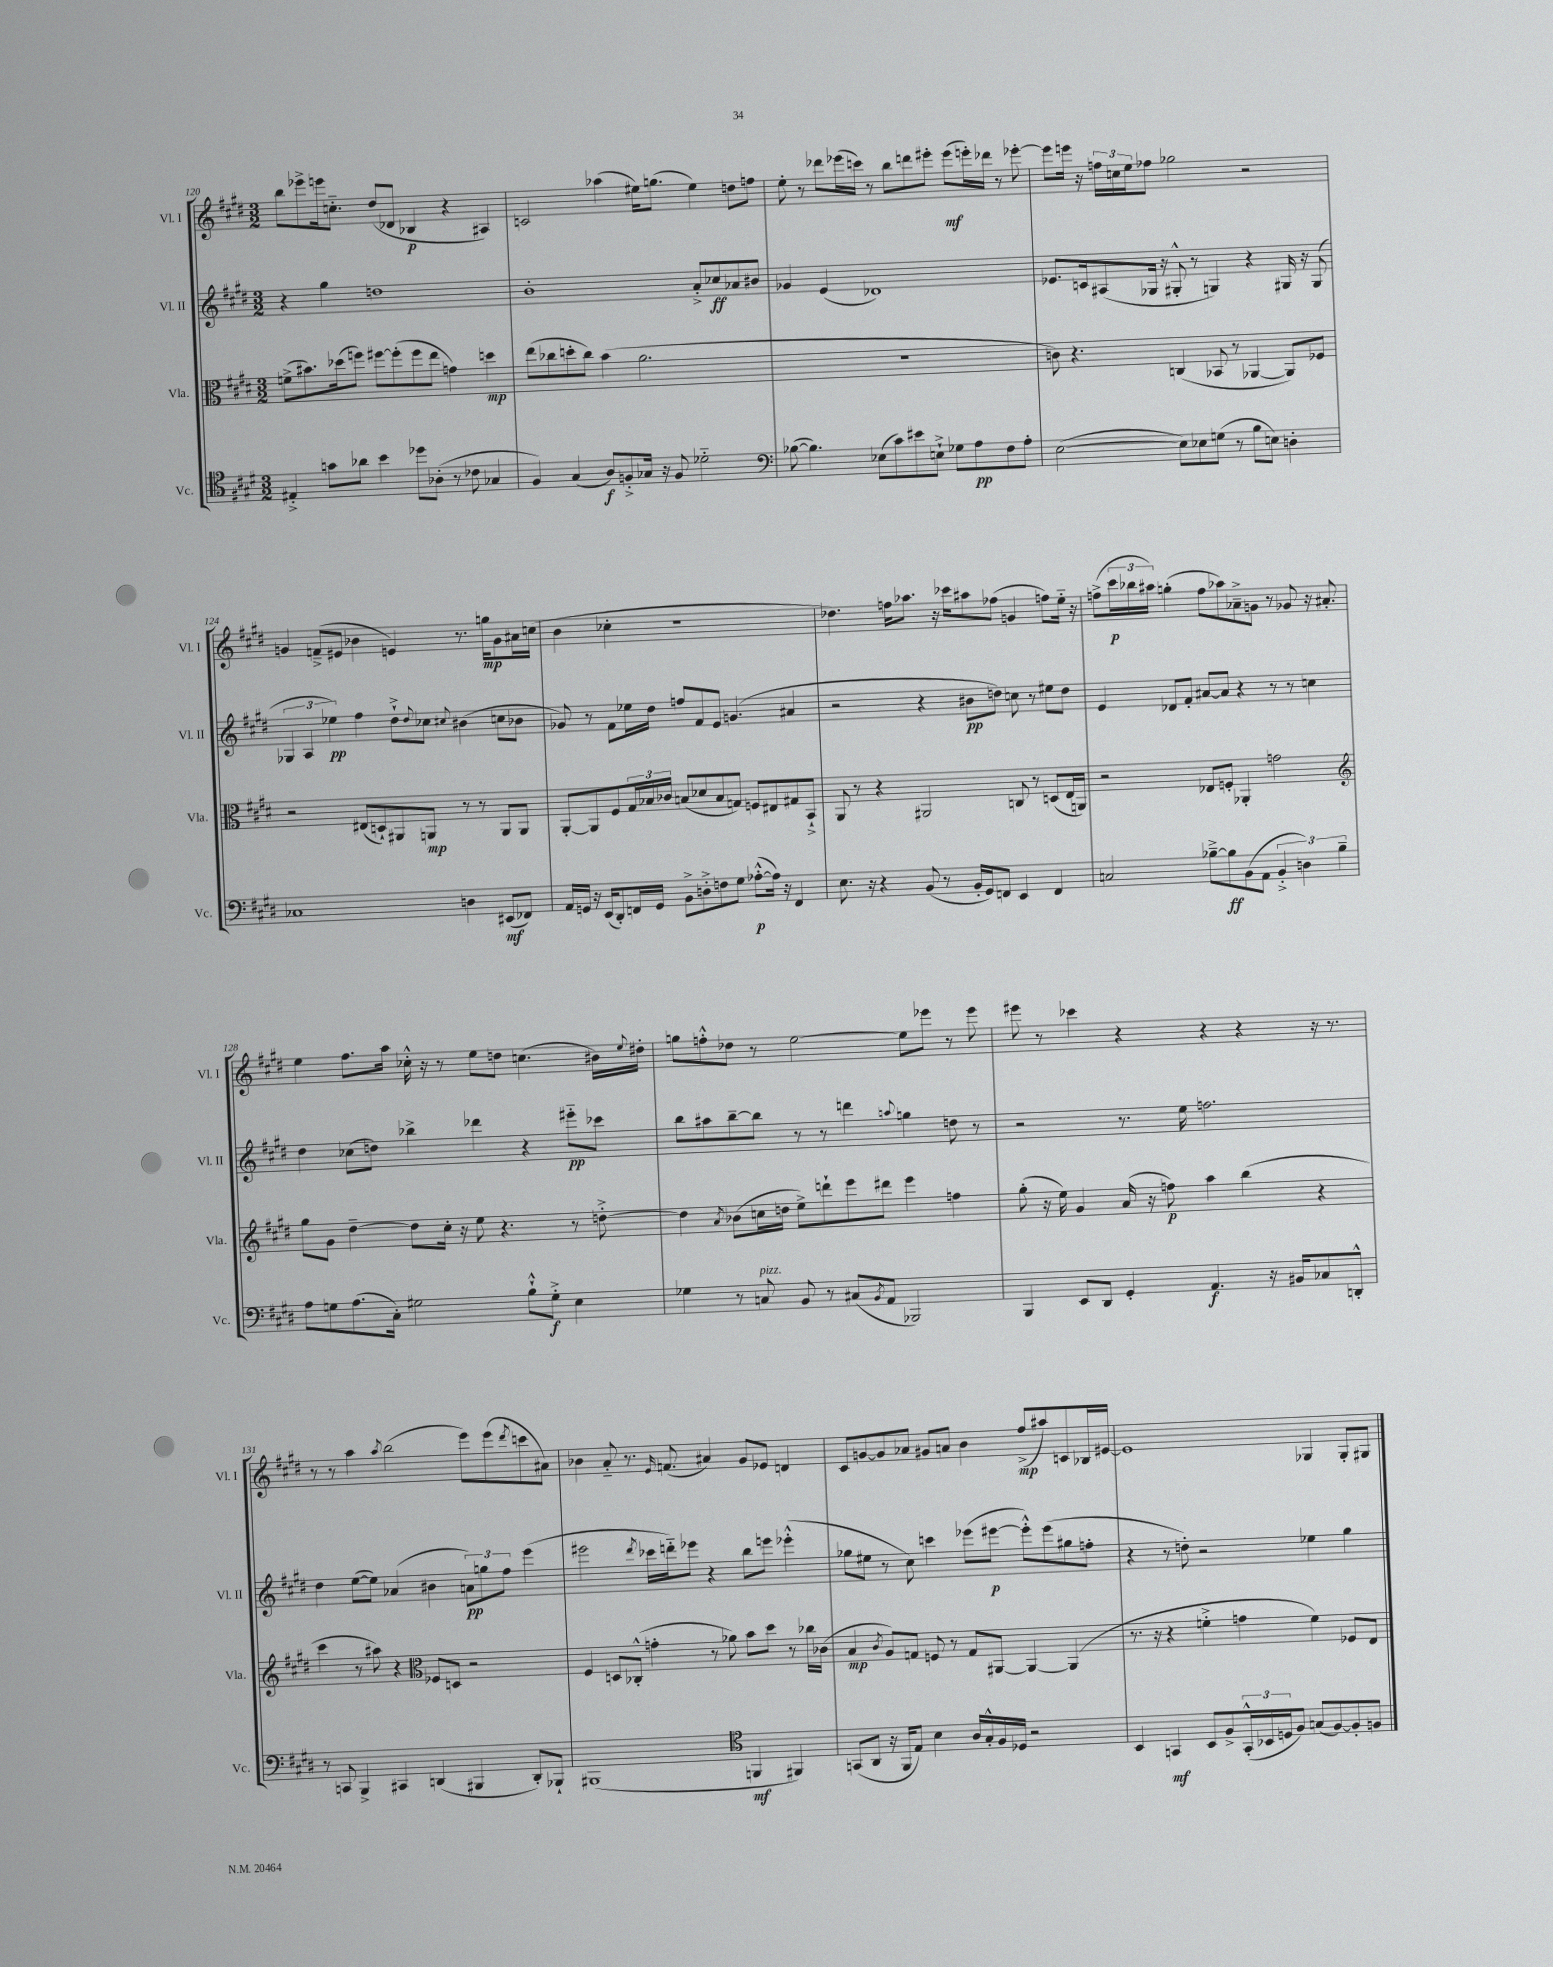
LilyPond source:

<<
\new StaffGroup <<
\new Staff = "s0" \with { instrumentName = "Vl. I" shortInstrumentName = "Vl. I" } {
    \clef treble \key e \major \numericTimeSignature \time 3/2
    b''8 ees'''8-> e'''16 c''8.-_ dis''8( des'8 bes4\p r4 ais4) |
    c'2 aes''4( eis''16) g''8.( eis''4) d''8 f''8 |
    e''8-. r8 des'''8 ees'''16( c'''16) r8 b''8 d'''8 eis'''8-. eis'''8\mf( e'''16-.) des'''16 r8 ees'''8~-. |
    ees'''8 e'''16 r16 \tuplet 3/2 { f''16 c''16 e''16 } fes''8 ges''2 r2 |
    g'4 f'8--->( eis'8 bes'4 e'4) r8. g''16\mp g'8 ais'16 c''16( |
    b'4 ces''4-. r1 |
    des''4.) f''16 aes''8. r16 ces'''16 ais''8 fes''8( g'4 f''8) e''16-_ r16 |
    f''8->( \tuplet 3/2 { cis'''16\p bes''16 ais''16) } g''4-.( f''8 aes''8) aes'8---> g'8 r8 ges'8 r16 ais'8.-. |
    e''4 fis''8. a''16 ces''16-.-^ r16 r8 e''8 d''8 c''4.( bis'16) \appoggiatura { e''8 } dis''16-. |
    g''8 f''8-.-^ des''8 r8 e''2~ e''8 ees'''8 r8 ees'''8 |
    eis'''8 r8 ces'''4 r4 r4 r4 r16 r8. |
    r8 r8 a''4 \acciaccatura { a''8 } b''2( e'''8) e'''8( \acciaccatura { dis'''8 } c'''8 ais'8) |
    bes'4 a'8-_ r8. \grace { e'16 } f'8.( ais'4) gis'8 ees'8 d'4 |
    cis'8 g'8~ g'8 aes'8 gis'8 a'8 b'4 fis''8->\mp( ais''8) c'8 bes16 eis'16~ |
    eis'1 ges4 ges8-. gis8 \bar "|." |
}
\new Staff = "s1" \with { instrumentName = "Vl. II" shortInstrumentName = "Vl. II" } {
    \clef treble \key e \major \numericTimeSignature \time 3/2
    r4 gis''4 d''1 |
    b'1-. a'8-.-> ces''8\ff aes'8 bis'8 |
    ges'4 e'4( des'1) |
    ees'8. c'16 ais8( ges16 r16 gis8-.-^ r8 g4) r4 gis16 r16 gis8( |
    \tuplet 3/2 { ges4 a4 ees''4\pp) } fis''4 dis''8-!-> \appoggiatura { dis''8 } ces''8 \appoggiatura { cis''8 } bis'4( c''8 bes'8 |
    ges'8) r8 fis'8 ees''16 dis''16 f''8 fis'8 e'8 g'4.( ais'4 |
    r2 r4 bis'8\pp d''8) c''8 r8 eis''8 d''8 |
    e'4 des'8 fis'8-. ais'8~ ais'8 r4 r8 r8 c''4 |
    dis''4 ces''8( d''8) bes''4-> des'''4 r4 eis'''8-_\pp ces'''8 |
    b''8 ais''8 b''8~-- b''8 r8 r8 d'''4 \appoggiatura { a''8 } g''4 d''8 r8 |
    r2 r8. e''16 f''2. |
    dis''4 e''8~( e''8) aes'4( bis'4 \tuplet 3/2 { a'8\pp) g''8 fis''8 } e'''4( |
    eis'''2 \acciaccatura { dis'''8 } ces'''16 d'''16-_) ees'''8 r4 b''8 e'''8 ees'''4-.-^( |
    ges''8 eis''8 r8 cis''8) c'''4 ees'''8( eis'''8~\p eis'''8-.-^) eis'''8( gis''8 f''8-. |
    r4 r8 d''8-.) r2 ees''4 gis''4 \bar "|." |
}
\new Staff = "s2" \with { instrumentName = "Vla." shortInstrumentName = "Vla." } {
    \clef alto \key e \major \numericTimeSignature \time 3/2
    f'8->( bis'8.) des''16( f''8) fis''8~ fis''8-.( fis''8 e''8 g'4) d''4\mp |
    e''8( ces''8 d''8-. ces''8) b'4( a'2. |
    R1. |
    c'8) r4. c4( bes,8 r8 aes,4~ aes,8) fes8 |
    r2 eis8( d8-!) ais,8 a,8\mp r8 r8 a,8 a,8 |
    a,8~-. a,8 fis8 \tuplet 3/2 { gis16 bes16 ces'16 } b8( des'8 b8 g8) f8 eis8 gis8 b,8-!-> |
    a,8 r8 r4 ais,2 c8 r8 d8( e16 a,16) |
    r2 ees8 f8-. aes,4-. g'2 |
    \clef treble gis''8 gis'8 dis''4~-- dis''8 cis''16-. r16 e''8 r4. r8 d''8~-.-> |
    d''4 \acciaccatura { a'8 } bes'8( c''16 d''16 e''8->) d'''8-! e'''8 dis'''8 e'''4 f''4 |
    gis''8-.( r16 e''16) gis'4 a'16( r16 f''8\p) a''4 b''4( r4 |
    cis'''4 r8 ais''8) r4 \clef alto fes8 d8 r2 |
    fis4 d8 ces8-.-^( g'4-. r8 aes'8) b'8 dis''8 r8 ces''16 ces'16( |
    b4\mp \acciaccatura { cis'8 } a8) g8 f8 r8 g8 ais,8~ ais,4~ ais,4( |
    r8. r16 r4 f'4-.-> g'4 f'4) fes8 e8 \bar "|." |
}
\new Staff = "s3" \with { instrumentName = "Vc." shortInstrumentName = "Vc." } {
    \clef tenor \key e \major \numericTimeSignature \time 3/2
    eis4-.-> g'8 aes'8 b'4 des''8 aes8-.( r8 ces'8 ges4 |
    fis4) gis4( a8\f) f8-.-> ges16 r16 f8 des'2-_ |
    \clef bass bes8~( bes4.) ees8( cis'8) eis'8 e8-!-> ges8 a8\pp fis8 a8-. |
    e2~( e8) ees8 g8( r8 b8 e8) d4-. |
    ces1 d4 eis,8\mf( fes,8) |
    a,16 g,16 r16 e,16( dis,8-.) f,16 g,16 b,8-> d8-.-> f8 gis8 aes8~-.-^\p( aes16) r16 f,4 |
    e8. r16 r4 b,8( r8 b,16-. gis,16) f,8 e,4 f,4 |
    c2 bes8~---> bes8\ff b,8( a,8 \tuplet 3/2 { b,4-.-> d4) bes4-- } |
    a8 g8 a8.( cis16-.) gis2 b8-!-^ gis8-.->\f e4 |
    ges4 r8 c8^\markup { \italic "pizz." } b,8 r8 cis8( \acciaccatura { b,8 } a,8 bes,,2) |
    b,,4 e,8 dis,8 gis,4-. a,4.\f r16 bis,16 ces8 d,8-.-^ |
    r8 c,8 b,,4-> cis,4 d,4( bis,,4 d,8-.) bes,,8-! |
    bis,,1( \clef tenor f,4\mf fis,4) |
    g,8( a,8 r16 fis,16 e8) b4 a16 gis16-.-^ fis16 des16 r2 |
    b,4 g,4\mf b,8 fis8-> \tuplet 3/2 { g,16-.-^( bes,16 d16 } fis8) g8( fis8~) fis8-. f8 \bar "|." |
}
>>
>>
\layout { \context { \Score currentBarNumber = #120 } }
